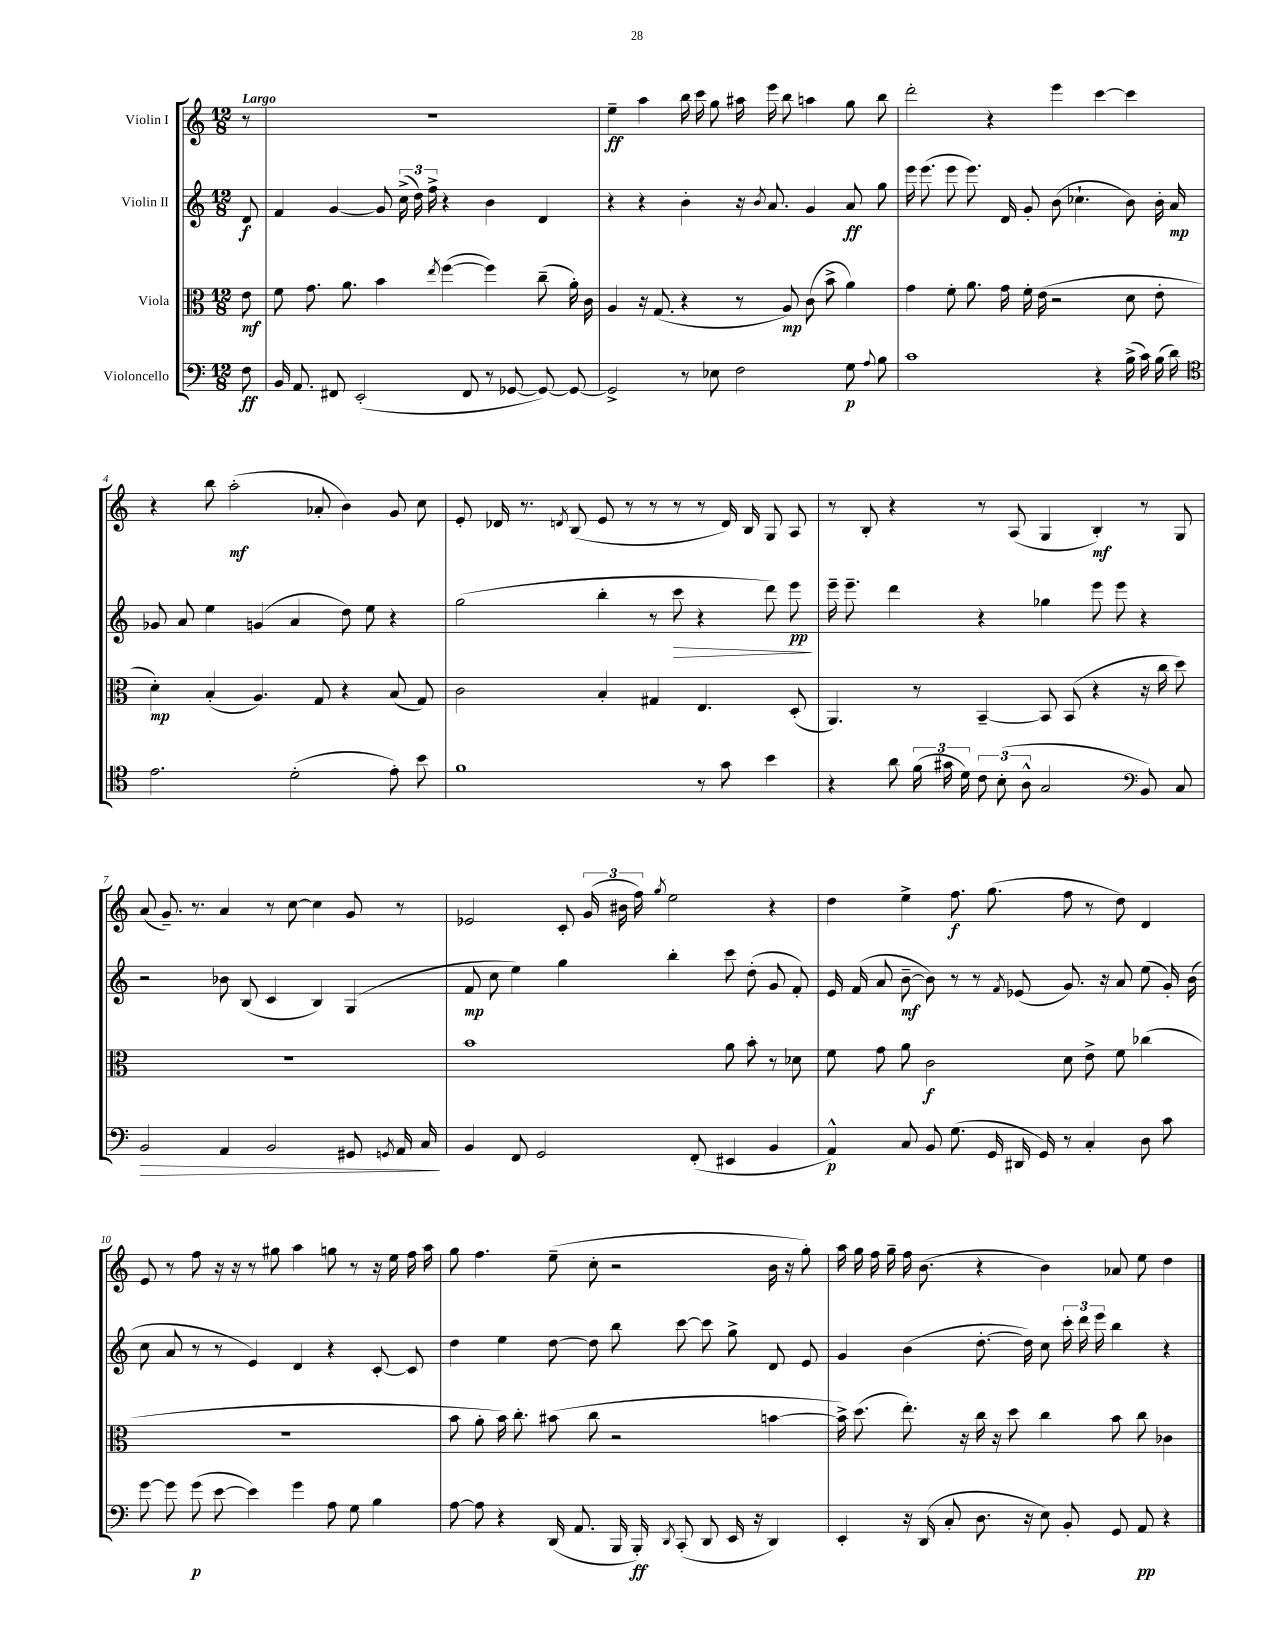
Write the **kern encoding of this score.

**kern	**kern	**kern	**kern
*staff4	*staff3	*staff2	*staff1
*clefF4	*clefC3	*clefG2	*clefG2
*k[]	*k[]	*k[]	*k[]
*M12/8	*M12/8	*M12/8	*M12/8
8F	8e	8d	8r
=	=	=	=
16BB	8f	4f	1.r
8.AA	.	.	.
.	8.g	.	.
8FF#	.	[4g	.
.	8.a	.	.
(2EE'	.	.	.
.	4b	8g]	.
.	.	(24cc^	.
.	.	24dd)	.
.	.	24ff^	.
.	8qee	.	.
.	([4ff	4r	.
8FF#	.	.	.
8r	4ff])	4b	.
[8GG-	.	.	.
8GG-_)	(8cc~	4d	.
8GG-_	16a')	.	.
.	16c	.	.
=	=	=	=
2GG-^]	4A	4r	4ee~
.	16r	4r	4aa
.	(8.G	.	.
8r	4r	4b'	16bb
.	.	.	16ccc
8E-	.	.	8gg
2F	8r	16r	16aa#
.	.	8qb	.
.	.	8.a	16eee
.	8A)	.	8bb
.	(8c	4g	4aa
.	8b^	.	.
8G	4a)	8a	8gg
8qqA	.	.	.
8B	.	8gg	8bb
=	=	=	=
1c	4g	16eee	2ddd'
.	.	(8.eee	.
.	8f'	8eee	.
.	8.a	8.eee)	.
.	.	.	4r
.	16g	16d	.
.	16f'	8g'	.
.	(16e	.	.
.	2r	(8b	4eee
.	.	4.cc-`	.
4r	.	.	[4ccc
(16B^	8d	8b)	4ccc]
16c)	.	.	.
(16B	8e'	16b'	.
16d)	.	16a	.
=	=	=	=
*clefC4	*	*	*
2.e	4d')	8g-	4r
.	.	8a	.
.	(4B'	4ee	8bb
.	.	.	(2aa'
.	4.A)	(4g	.
(2d'	.	4a	.
.	8G	.	8a-'
.	4r	8dd)	4b)
.	.	8ee	.
8e')	(8B	4r	8g
8b	8G)	.	8cc
=	=	=	=
1f	2c	(2gg	8e'
.	.	.	16d-
.	.	.	8.r
.	.	.	8qd
.	.	.	(8B
.	4B'	4bb'	8e
.	.	.	8r
.	4G#	8r	8r
.	.	8ccc	8r
8r	4.E	4r	8r
8g	.	.	16d)
.	.	.	16B
4b	.	8ddd)	8G
.	(8D'	8eee	8A
=	=	=	=
4r	4.AA)	16eee~	8r
.	.	8.eee~	.
.	.	.	8B'
8a	.	4ddd	4r
(24f	8r	.	.
24g#	.	.	.
24d)	.	.	.
12c	[4BB~	4r	8r
(12B'	.	.	.
.	.	.	(8A
12A^^	.	.	.
2G	8BB]	4gg-	4G
.	(8BB	.	.
.	4r	8eee	4B')
.	.	8eee	.
*clefF4	*	*	*
8BB)	16r	4r	8r
.	16cc	.	.
8C	8dd)	.	8G
=	=	=	=
2BB	1.r	2r	(8a
.	.	.	8.g~)
.	.	.	8.r
4AA	.	8b-	4a
.	.	(8B	.
2BB	.	4c	8r
.	.	.	[8cc
.	.	4B)	4cc]
8GG#	.	(4G	8g
8qGG	.	.	.
16AA	.	.	8r
16C	.	.	.
=	=	=	=
4BB	1b	8f	2e-
.	.	8cc	.
8FF	.	4ee)	.
2GG	.	.	.
.	.	4gg	8c'
.	.	.	(24g
.	.	.	24b#
.	.	.	24ff)
.	.	.	8qgg
.	.	4bb'	2ee
(8FF'	.	.	.
4EE#	8a	8ccc	.
.	8b'	(8dd'	.
4BB	8r	8g	4r
.	8d-	8f')	.
=	=	=	=
4AA^^)	8f	16e	4dd
.	.	(16f	.
.	8g	8a	.
8C	8a	[8b~	4ee^
8BB	2c	8b])	.
(8.G	.	8r	8.ff
.	.	8r	.
16GG	.	.	(8.gg
.	.	8qf	.
16DD#	.	(8e-	.
16GG)	.	.	.
8r	8d	8.g)	8ff
4C'	8e^	.	8r
.	.	16r	.
.	8f	8a	8dd)
8D	(4cc-	(8ee	4d
8c	.	16g')	.
.	.	(16b	.
=	=	=	=
[8g	1.r	8cc	8e
8g]	.	8a	8r
(8g	.	8r	8ff
[8e	.	8r	16r
.	.	.	16r
4e])	.	4e)	8r
.	.	.	8gg#
4g	.	4d	4aa
8A	.	4r	8gg
8G	.	.	8r
4B	.	[8c'	16r
.	.	.	16ee
.	.	8c]	16ff
.	.	.	16aa
=	=	=	=
[8A	8b	4dd	8gg
8A]	8a'	.	4.ff
4r	16b)	4ee	.
.	8.cc'	.	.
(16DD	(8b#	[8dd	(8ee~
8.AA	.	.	.
.	8cc	8dd]	8cc'
16BBB	2r	8bb	2r
16BBB')	.	.	.
8qDD	.	.	.
(8CC'	.	[8ccc	.
8DD	.	8ccc]	.
16EE	.	8gg^	.
16r	.	.	.
4DD)	[4b	8d	16b
.	.	.	16r
.	.	8e	8gg')
=	=	=	=
4EE'	16b^])	4g	16aa
.	(8.dd	.	16gg
.	.	.	16ff
.	.	.	16gg~
16r	8.ee')	(4b	16ff
(16DD	.	.	(8.b
8C'	.	.	.
.	16r	.	.
8.D	16cc	[8.dd'	4r
.	16r	.	.
.	8dd	.	.
16r	.	16dd])	.
8E)	4cc	8cc	4b)
8BB'	.	24ccc'	.
.	.	24ddd	.
.	.	24eee	.
8GG	8b	4bb	8a-
8AA	8cc	.	8ee
4r	4c-	4r	4dd
==	==	==	==
*-	*-	*-	*-
